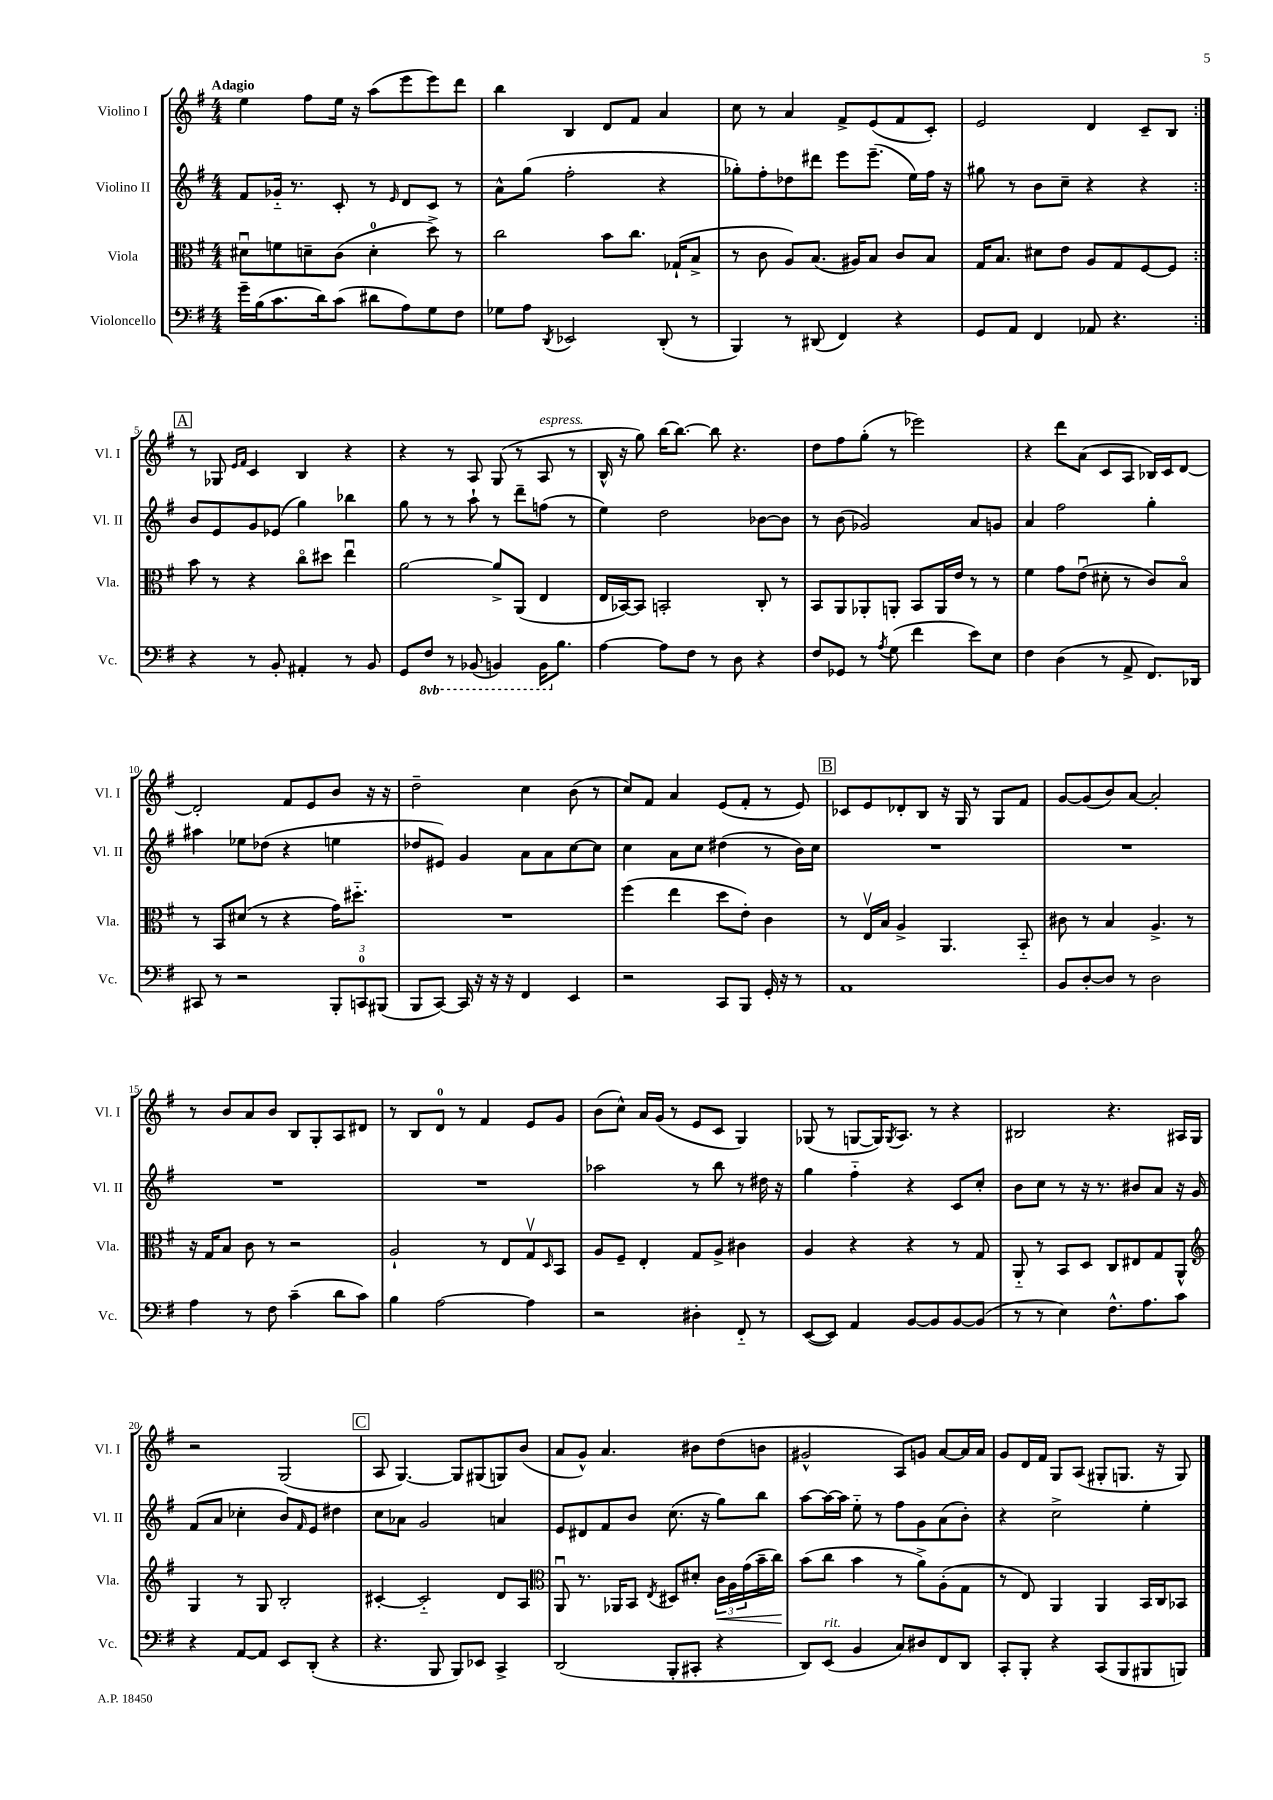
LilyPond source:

<<
\new StaffGroup <<
\new Staff = "s0" \with { instrumentName = "Violino I" shortInstrumentName = "Vl. I" } {
    \clef treble \key g \major \numericTimeSignature \time 4/4 \tempo "Adagio"
    \repeat volta 2 { e''4 fis''8 e''16 r16 a''8( e'''8 e'''8) d'''8 |
    b''4 b4 d'8 fis'8 a'4 |
    c''8 r8 a'4 fis'8-> e'8( fis'8 c'8-.) |
    e'2 d'4 c'8-- b8 | }
    \mark \markup { \box "A" } r8 ges8 \grace { e'16 fis'16 } c'4 b4 r4 |
    r4 r8 a8 g8( r8 a8^\markup { \italic "espress." } r8 |
    b16-^ r16 g''8) b''16~ b''8.~ b''8 r4. |
    d''8 fis''8 g''8-.( r8 ees'''2) |
    r4 d'''8 a'8( c'8 a8 bes16) c'16 d'8~ |
    d'2-. fis'8 e'8 b'8 r16 r16 |
    d''2-- c''4 b'8( r8 |
    c''8) fis'8 a'4 e'8( fis'8-. r8 e'8) |
    \mark \markup { \box "B" } ces'8 e'8 des'8-. b8 r16 g16 r8 g8 fis'8 |
    g'8~ g'8( b'8) a'8~ a'2-. |
    r8 b'8 a'8 b'8 b8 g8-. a8 dis'8 |
    r8 b8 d'8-0 r8 fis'4 e'8 g'8 |
    b'8( c''8-^) a'16 g'16( r8 e'8 c'8 g4) |
    ges8( r8 g8~ g16) \acciaccatura { g8 } a8. r8 r4 |
    bis2 r4. ais16 g16 |
    r2 g2( |
    \mark \markup { \box "C" } a8 g4.~) g8 gis8( g8) b'8( |
    a'8 g'8-^) a'4. bis'8 d''8( b'8 |
    gis'2-^ a8) g'8 a'8~ a'16 a'16 |
    g'8 d'16 fis'16 g8 a8( gis8-. g8. r16 g8) \bar "|." |
}
\new Staff = "s1" \with { instrumentName = "Violino II" shortInstrumentName = "Vl. II" } {
    \clef treble \key g \major \numericTimeSignature \time 4/4
    \repeat volta 2 { fis'8 ges'16-_ r8. c'8-. r8 \grace { e'16 } d'8 c'8 r8 |
    a'8-^ g''8( fis''2-. r4 |
    ges''8-.) fis''8-. des''8 dis'''8 e'''8 e'''8.--( e''16) fis''16 r16 |
    gis''8 r8 b'8 c''8-- r4 r4 | }
    \mark \markup { \box "A" } b'8 e'8 g'8 ees'8( g''4) bes''4 |
    g''8 r8 r8 a''8-! r8 d'''8-- f''8( r8 |
    e''4) d''2 bes'8~ bes'8 |
    r8 b'8( ges'2) a'8 g'8 |
    a'4 fis''2 g''4-. |
    ais''4 ees''8 des''8( r4 e''4 |
    des''8 eis'8) g'4 a'8 a'8 c''8~ c''8 |
    c''4 a'8 c''8 dis''4( r8 b'16) c''16 |
    \mark \markup { \box "B" } R1 |
    R1 |
    R1 |
    R1 |
    aes''2 r8 b''8 r8 dis''16 r16 |
    g''4 fis''4-_ r4 c'8 c''8-. |
    b'8 c''8 r8 r16 r8. bis'8 a'8 r16 g'16 |
    fis'8( a'8 ces''4-. b'8) \grace { fis'16 } e'8 dis''4 |
    \mark \markup { \box "C" } c''8 aes'8 g'2 a'4 |
    e'8 dis'8 fis'8 b'8 c''8.( r16 g''8) b''8 |
    a''8~ a''16~ a''16 e''8-_ r8 fis''8 g'8 a'8( b'8-.) |
    r4 c''2-> e''4-. \bar "|." |
}
\new Staff = "s2" \with { instrumentName = "Viola" shortInstrumentName = "Vla." } {
    \clef alto \key g \major \numericTimeSignature \time 4/4
    \repeat volta 2 { dis'8\downbow f'8 d'8-- c'8( d'4-0-. d''8->) r8 |
    c''2 b'8 c''8. ges16-!( b8-> |
    r8 c'8 a8) b8.( ais16) b8 c'8 b8 |
    g16 b8. dis'8 e'8 a8 g8 fis8~ fis8 | }
    \mark \markup { \box "A" } b'8 r8 r4 c''8\flageolet dis''8 e''4\downbow |
    a'2~ a'8-> a,8( e4 |
    e16 bes,16~) bes,8 b,2-. c8-. r8 |
    b,8 a,8 aes,8-. a,8-. b,8 a,16 e'16 r8 r8 |
    fis'4 g'8 e'8\downbow( dis'8-. r8 c'8) b8\flageolet |
    r8 b,8 dis'8( r8 r4 g'16) dis''8.-_ |
    R1 |
    fis''4( e''4 d''8 e'8-.) c'4 |
    \mark \markup { \box "B" } r8 e16\upbow b16 a4-> a,4. b,8-_ |
    cis'8 r8 b4 a4.-> r8 |
    r16 g16 b8 c'8 r8 r2 |
    a2-! r8 e8 g8\upbow \grace { d16 } b,8 |
    a8 fis8-- e4-. g8 a8-> cis'4 |
    a4 r4 r4 r8 g8 |
    a,8-_ r8 b,8 d8 c8 eis8 g8 a,8-^ |
    \clef treble g4 r8 g8 b2-. |
    \mark \markup { \box "C" } cis'4~-. cis'2-_ d'8 a8 |
    \clef alto a,8\downbow r8. aes,16 b,8 \acciaccatura { e8 } dis8 dis'8-. \tuplet 3/2 { c'16\< a16 g'16( } b'16-- c''16\!) |
    b'8( c''8 b'4 r8 a'8->) a8-.( g8 |
    r8 e8) a,4 a,4 b,16 c16 bes,8 \bar "|." |
}
\new Staff = "s3" \with { instrumentName = "Violoncello" shortInstrumentName = "Vc." } {
    \clef bass \key g \major \numericTimeSignature \time 4/4 \set Staff.ottavationMarkups = #ottavation-simple-ordinals
    \repeat volta 2 { g'16-- b16( c'8. d'16) c'8( dis'8 a8) g8 fis8 |
    ges8 a8 \acciaccatura { d,8 } ees,2 d,8-.( r8 |
    b,,4) r8 dis,8( fis,4) r4 |
    g,8 a,8 fis,4 aes,8 r4. | }
    \mark \markup { \box "A" } r4 r8 b,8-. ais,4-. r8 b,8 |
    g,8 \ottava #-1 fis,8 r8 bes,,8( b,,4) b,,16 \ottava #0 b8. |
    a4~ a8 fis8 r8 d8 r4 |
    fis8 ges,8 r8 \acciaccatura { a8 } g8( fis'4 e'8) e8 |
    fis4 d4( r8 a,8-> fis,8.) des,16 |
    cis,8 r8 r2 \tuplet 3/2 { b,,8-. c,8-0 bis,,8( } |
    b,,8 c,8~) c,16 r16 r16 r16 fis,4 e,4 |
    r2 c,8 b,,8 g,16-. r16 r8 |
    \mark \markup { \box "B" } a,1 |
    b,8 d8~-. d8 r8 d2 |
    a4 r8 fis8 c'4--( d'8 c'8) |
    b4 a2~ a4 |
    r2 dis4-. fis,8-_ r8 |
    e,8~( e,8) a,4 b,8~ b,8 b,8~ b,8( |
    r8 r8 e4) fis8.-^ a8. c'8 |
    r4 a,8~ a,8 e,8 d,8-.( r4 |
    \mark \markup { \box "C" } r4. b,,8 b,,8) ees,8 c,4-> |
    d,2( b,,8-. cis,8-. r4 |
    d,8) e,8^\markup { \italic "rit." }( b,4 c8) dis8 fis,8 d,8 |
    c,8-. b,,8-. r4 c,8( b,,8 bis,,8 b,,8) \bar "|." |
}
>>
>>
